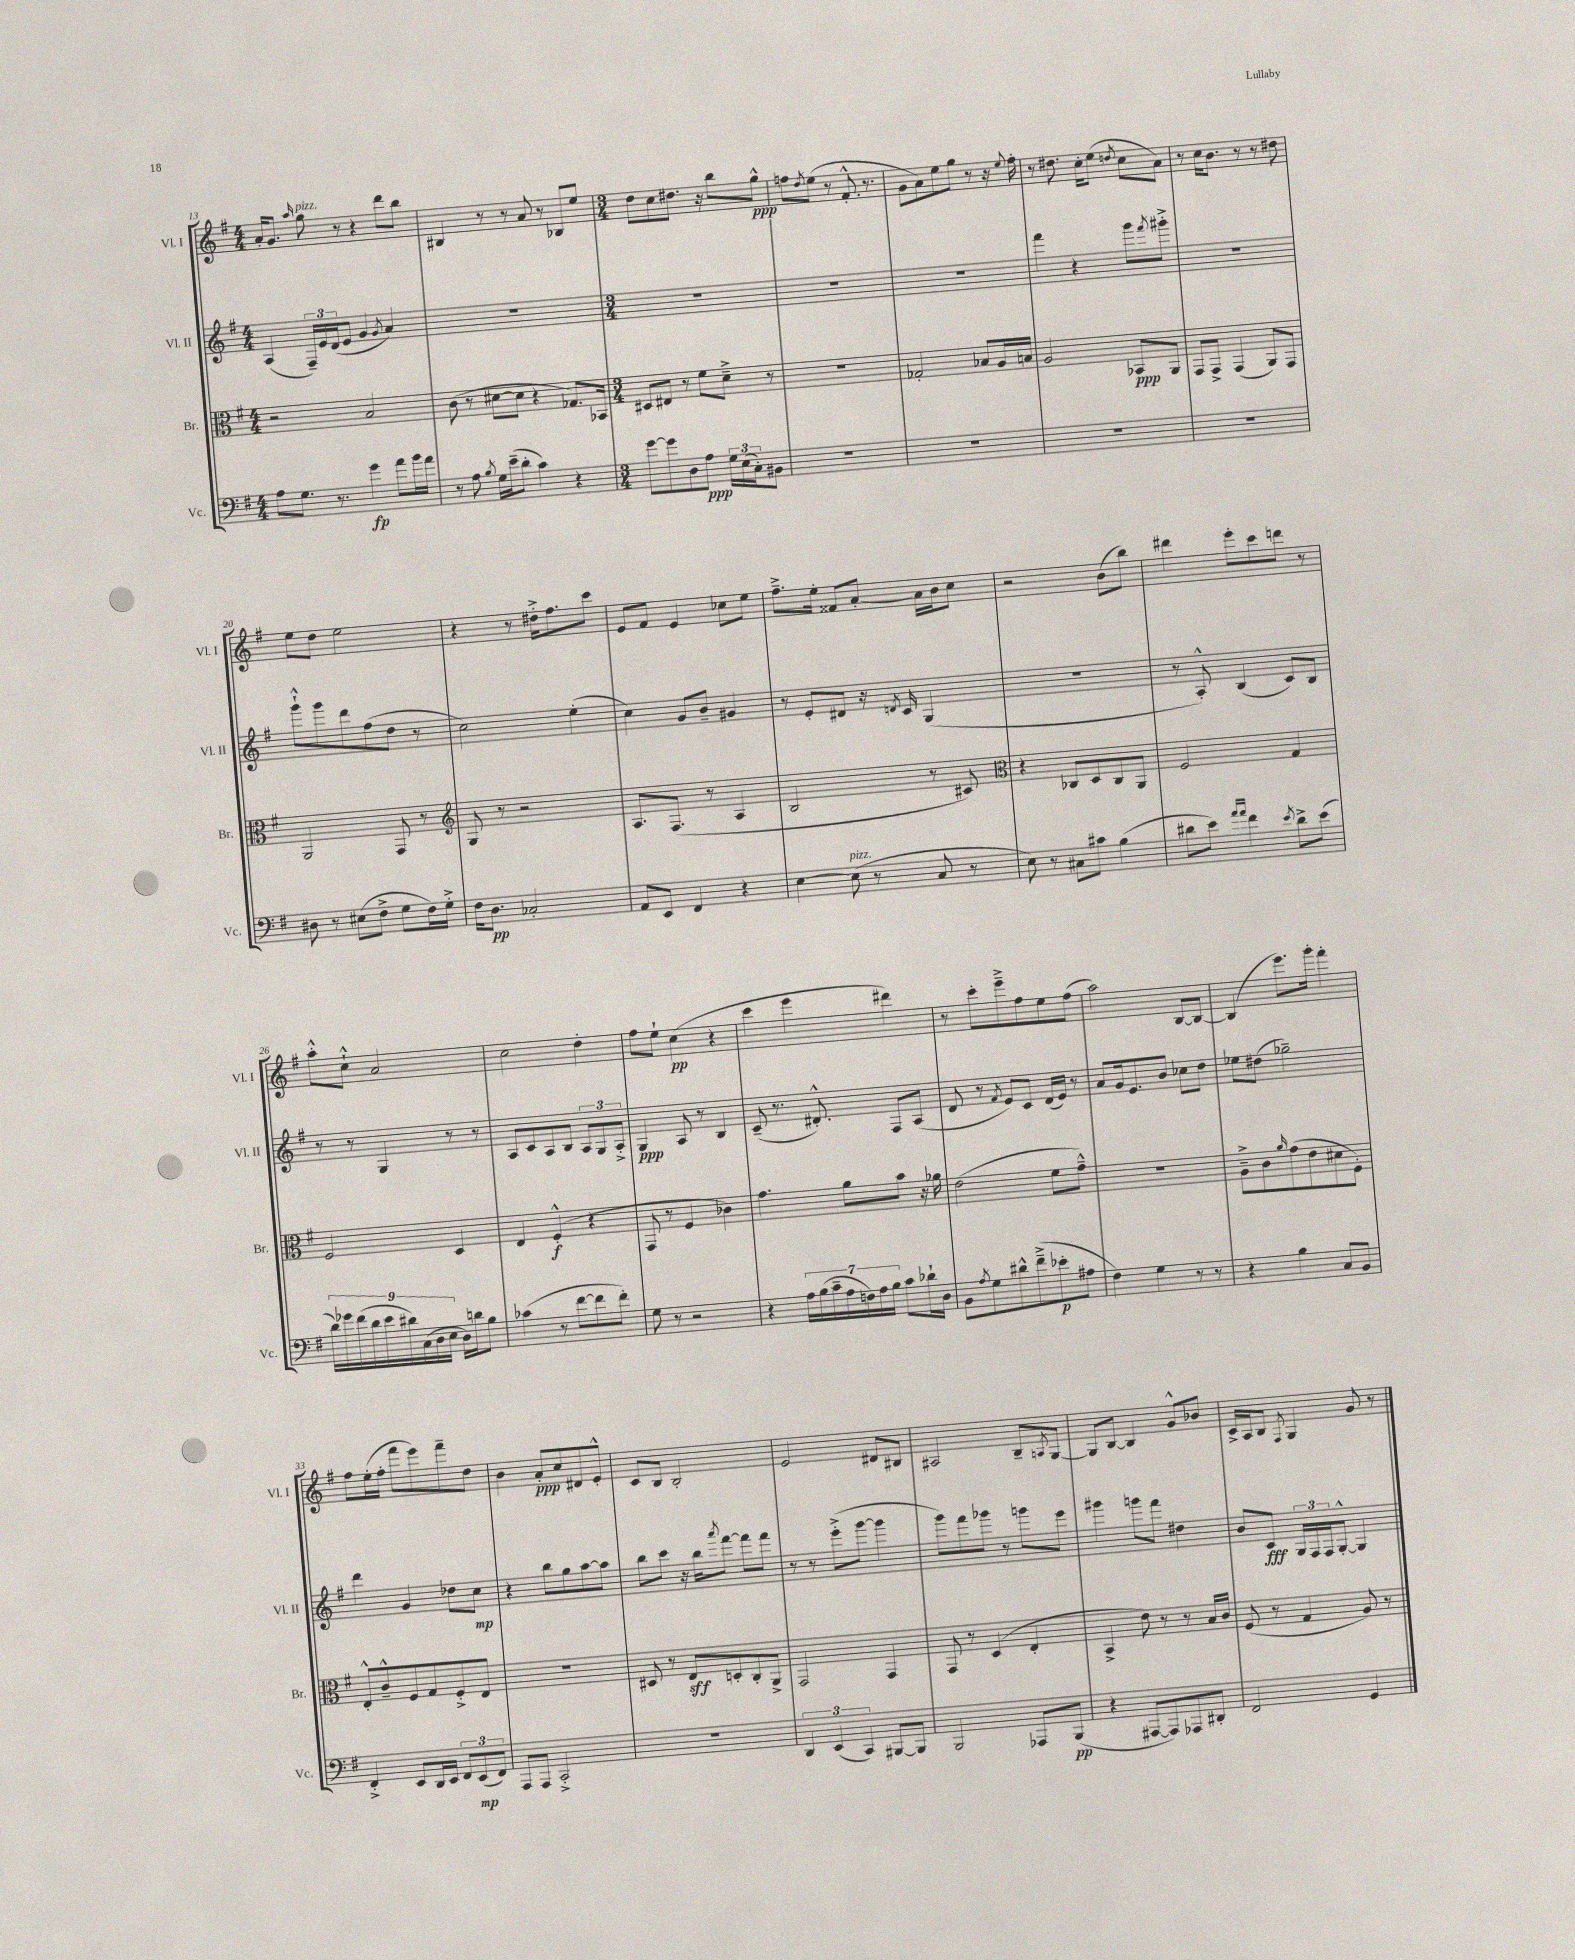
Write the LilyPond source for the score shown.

<<
\new StaffGroup <<
\new Staff = "s0" \with { instrumentName = "Vl. I" shortInstrumentName = "Vl. I" } {
    \clef treble \key g \major \numericTimeSignature \time 4/4
    a'16-. g'8. \grace { a''16 } g''8^\markup { \italic "pizz." } r8 r4 d'''8 b''8 |
    bis4 r8 r8 a'8 r8 bes8 e''8 |
    \numericTimeSignature \time 3/4 d''8 c''8 dis''8. r16 b''8 g''8-^\ppp |
    f''8 \acciaccatura { d''8 } e''8( r8 fis'8.-.-^ r8. |
    g'8 a'8) e''8 g''8 r8 r16 \appoggiatura { e''8 } fis''16-. |
    r8 dis''8. c''16-. e''8( \acciaccatura { d''8 } c''8 a'8) |
    r8 c''16 b'8. r8 r8 dis''8 |
    e''8 d''8 e''2 |
    r4 r8 dis''16-.-> fis''8. c'''8 |
    e'8 fis'8 e'4 ces''8 e''8 |
    fis''8.---> e''16-. fisis'8 a'8~-. a'16 b'16 c''8 |
    r2 b'8( b''8) |
    dis'''4 e'''8-. c'''8 d'''8 r8 |
    a''8-.-^ c''8-!-^ a'2 |
    c''2 d''4-. |
    fis''8 e''8-! c''4\pp( r4 |
    c'''4 e'''4 dis'''4) |
    r8 c'''8-. e'''8---> fis''8 e''8 fis''8( |
    a''2) b8~ b8~ |
    b4( e'''8.) g'''16-. fis'''4-. |
    fis''8 e''16-.( fis''16-. fis'''8 e'''8) fis'''8-- d''8 |
    b'4 a'8-.\ppp c''8 dis'8 e'8-.-^ |
    c'8 b8 b2-. |
    e'2 dis'8 bis8 |
    ais2 b8-- \acciaccatura { a8 } g8~ |
    g8 b8~ b4 g'8-^ bes'8 |
    c'16-> a16 b8 \acciaccatura { fis8 } g4 g'8 r8 \bar "|." |
}
\new Staff = "s1" \with { instrumentName = "Vl. II" shortInstrumentName = "Vl. II" } {
    \clef treble \key g \major \numericTimeSignature \time 4/4
    a4( \tuplet 3/2 { fis16--) e'16 d'16( } e'8 g'4 \acciaccatura { g'8 } a'4) |
    R1 |
    \numericTimeSignature \time 3/4 R2. |
    R2. |
    R2. |
    fis'''4 r4 g'''8 \acciaccatura { fis'''8 } gis'''8-.-> |
    R2. |
    g'''8-!-^ g'''8 d'''8 fis''8( d''8 r8 |
    c''2) e''4-.( |
    c''4) g'8 b'8-- gis'4 |
    r8 e'8-. dis'8 r16 \acciaccatura { d'8 } c'16 g4( |
    R2. |
    r8 a8-.-^) b4( c'8) b8 |
    r8 r8 g4 r8 r8 |
    a8 c'8 a8 b8 \tuplet 3/2 { a8 g8 a8-.-> } |
    g4\ppp a8 r8 b4 |
    c'8--( r8. dis'8.-.-^) fis8 a8( |
    d'8 r8 \acciaccatura { fis'8 } e'8) c'8 d'16( e'16) r8 |
    a'8 g'16 e'8. b'8 ces''8 d''8 |
    ees''8 dis''8( ges''2--) |
    d'''4 g'4 des''8 c''8\mp |
    r4 b''8 g''8 a''8~ a''8 |
    b''8 c'''8 r16 b''16 \acciaccatura { a'''8 } fis'''8~ fis'''8 fis'''8 |
    r8 r8 e'''8-.->( g'''8~ g'''4 |
    g'''8) fis'''8 ges'''8 r8 g'''8 e'''8 |
    gis'''4 g'''8 fis'''8 dis''4 |
    b'8 c'8\fff \tuplet 3/2 { g16 fis16 fis16 } g8~-.-^ g4 \bar "|." |
}
\new Staff = "s2" \with { instrumentName = "Br." shortInstrumentName = "Br." } {
    \clef alto \key g \major \numericTimeSignature \time 4/4
    r2 b2 |
    c'8( r8 dis'8~ dis'8 r4 ges8.) bes,16 |
    \numericTimeSignature \time 3/4 dis8 eis8 r8 fis'8 d'8---> r8 |
    r2. |
    ges2-. bes8 a16 b16 |
    a2 bes,8\ppp a,8 |
    g,8 g,8-> g,4( a,8) g,8 |
    a,2 g,8 r8 |
    \clef treble g8 r8 r2 |
    a8. fis8.( r8 a4 |
    b2 r8 cis'8) |
    \clef alto r4 ces8 d8 ces8 a,8 |
    fis2 g4 |
    fis2 d4 |
    e4 fis4-.-^\f( r4 |
    g,8 r8 fis4 ces'4) |
    g'4. a'8 b'8 r16 aes'16 |
    e'2( fis'8 g'8---^) |
    R2. |
    a8---> c'8 \grace { a'16 } g'8( e'8 dis'8 fis8-.) |
    e8-.-^ c'8---^ fis8 g8 fis8-.-> e8 |
    R2. |
    dis8 r8 e8\sff d8-. c8-. a,8-> |
    g,2 g,4 |
    g,8 r8 d4( e4-. |
    b,4-> e'8) r8 r8 b16 c'16 |
    fis8( r8 g4 a8) r8 \bar "|." |
}
\new Staff = "s3" \with { instrumentName = "Vc." shortInstrumentName = "Vc." } {
    \clef bass \key g \major \numericTimeSignature \time 4/4
    a8 g8. r8. g'4\fp a'8 b'16 a'16 |
    r8 a8 \acciaccatura { b8 } g16 e'16--( d'8-. c'4) r4 |
    \numericTimeSignature \time 3/4 g'8~ g'8 d8 a8\ppp \tuplet 3/2 { g16 e16( c16-.) } bis,8 |
    R2. |
    R2. |
    R2. |
    R2. |
    dis8 r8 eis8( fis8-> g8 fis16) g16-.-> |
    fis16 d8.\pp ces2-. |
    a,8 e,8 fis,4 r4 |
    e4~ e8^\markup { \italic "pizz." }( r8 c8 r8 |
    e8) r8 cis8 cis'8 b4( |
    dis'8 e'8) \grace { a'16 a'16 } fis'4 \acciaccatura { e'8 } dis'8-> e'8( |
    \tuplet 9/8 { d'16) ges'16 fis'16( d'16 e'16 dis'16) c16( d16 e16 } d16) d'16 b8 |
    ces'4( r8 fis'8~ fis'8 fis'8-.) |
    g8 r8 r2 |
    r4 \tuplet 7/4 { a16 b16( c'16-- a16 f16) a16 b16 } c'8 des'16-! d16 |
    b,8 \acciaccatura { a8 } g8 dis'8-^ fis'8--->( ees'8-.\p ais8 |
    fis4) g4 r8 r8 |
    r4 b4 c8 b,8 |
    fis,4-.-> e,8 d,16 e,16 \tuplet 3/2 { fis,8 e,8\mp( fis,8) } |
    a,,8 a,,8 c,2-.-> |
    R2. |
    \tuplet 3/2 { d,4 e,4( c,4) } bis,,8~ bis,,8 |
    b,,2 aes,,8 b,,8\pp( |
    r4 ais,,8~ ais,,8) aes,,8 dis,8-. |
    fis,2 g,4 \bar "|." |
}
>>
>>
\layout { \context { \Score currentBarNumber = #13 } }
